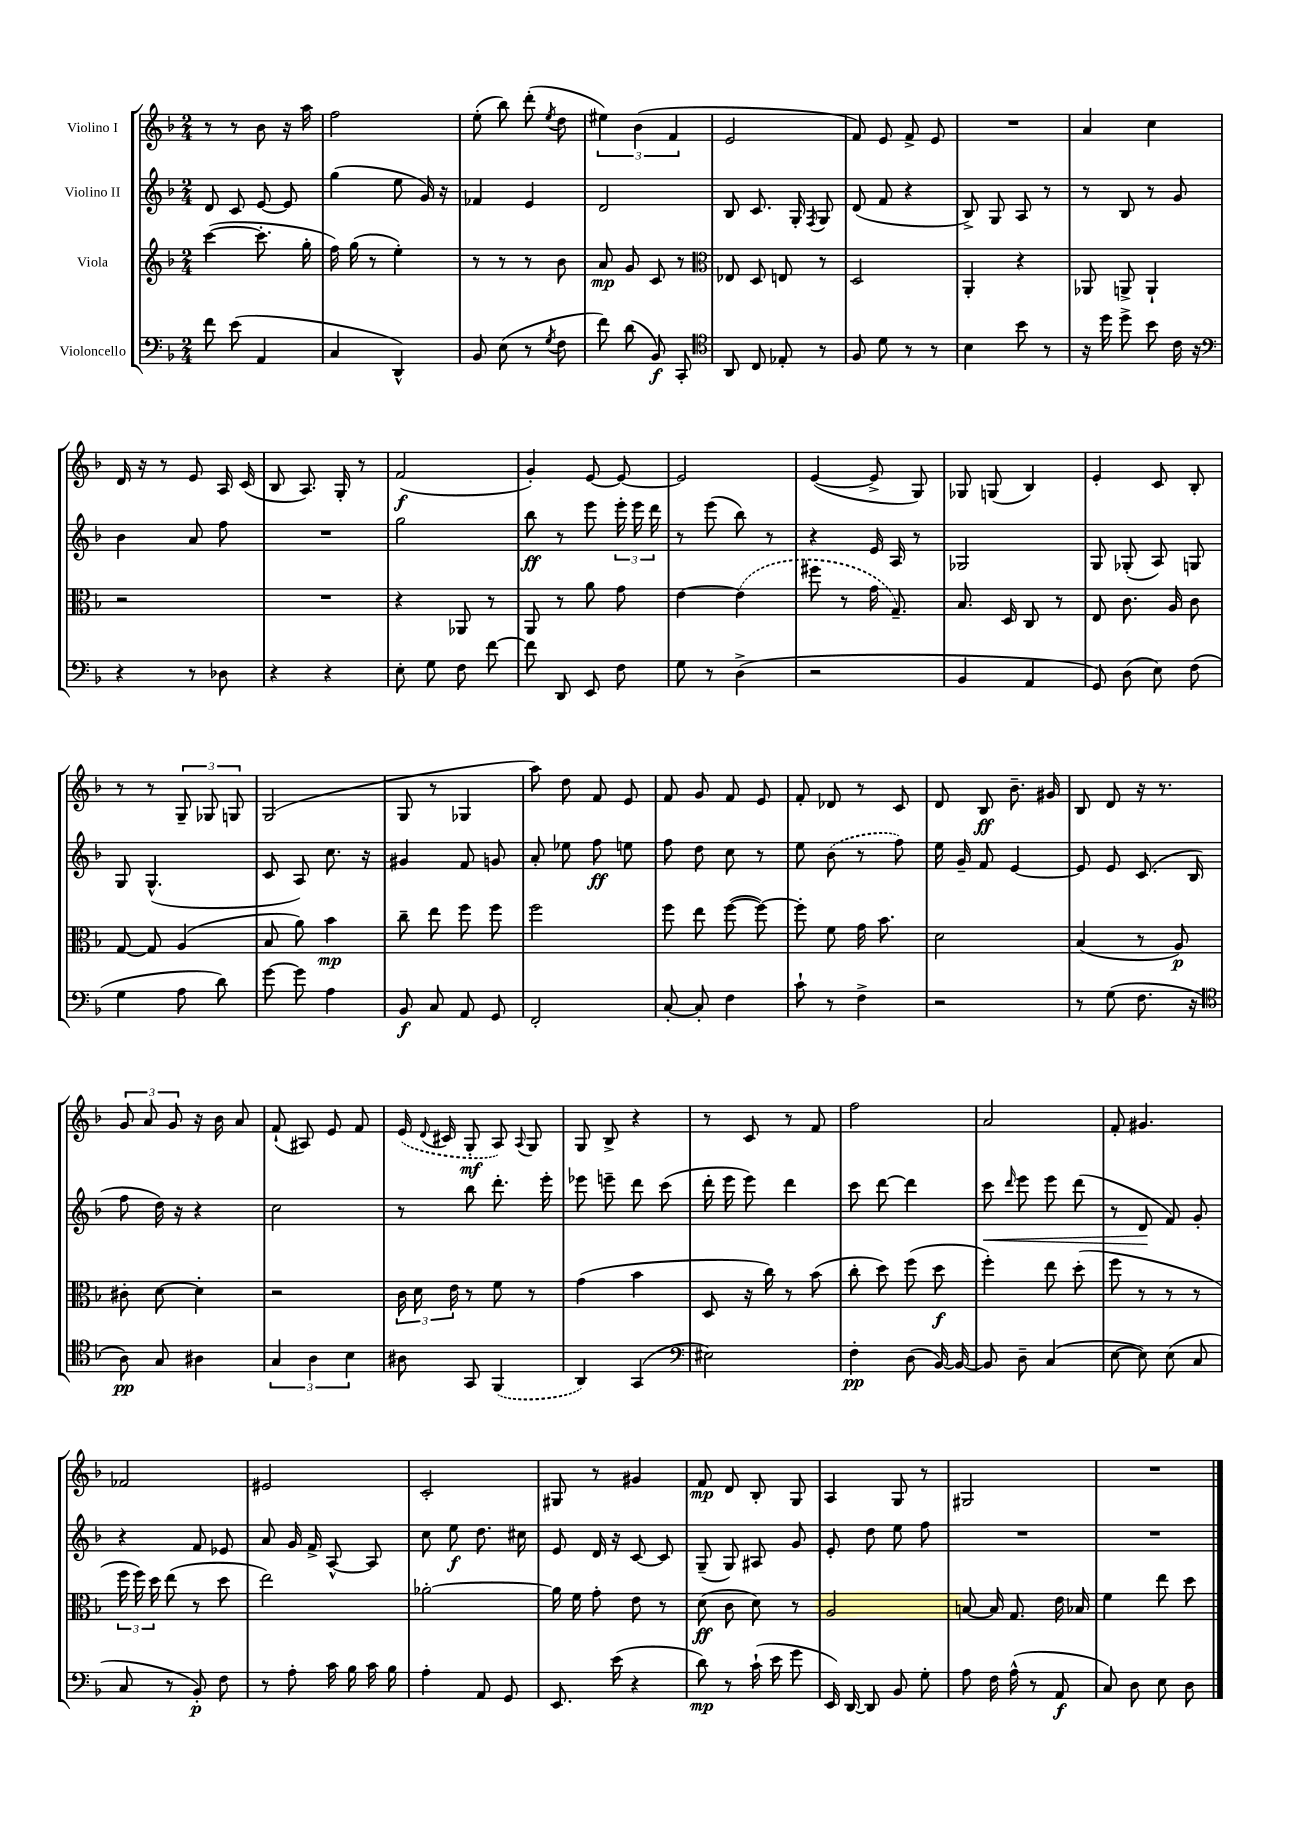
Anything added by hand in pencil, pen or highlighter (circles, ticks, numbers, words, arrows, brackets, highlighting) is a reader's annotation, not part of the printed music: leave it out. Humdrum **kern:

**kern	**kern	**kern	**kern
*staff4	*staff3	*staff2	*staff1
*clefF4	*clefG2	*clefG2	*clefG2
*k[b-]	*k[b-]	*k[b-]	*k[b-]
*M2/4	*M2/4	*M2/4	*M2/4
8f	([4ccc	8d	8r
(8e	.	8c	8r
4AA	8.ccc']	[8e	8b-
.	.	8e]	16r
.	16gg'	.	16aa
=	=	=	=
4C	16ff)	(4gg	2ff
.	(16gg	.	.
.	8r	.	.
4DD^^)	4ee')	8ee	.
.	.	16g)	.
.	.	16r	.
=	=	=	=
8BB-	8r	4f-	(8ee'
(8E	8r	.	8bb-)
8r	8r	4e	(8ddd'
8qG	.	.	8qee
8F	8b-	.	8dd
=	=	=	=
8f)	8a	2d	6ee#)
(8d	8g	.	.
.	.	.	(6b-
8BB-)	8c	.	.
.	.	.	6f
8CC'	8r	.	.
=	=	=	=
*clefC4	*clefC3	*	*
8AA	8E-	8B-	2e
8C	8D	8.c	.
8E-'	8E	.	.
.	.	16G'	.
.	.	8qF	.
8r	8r	8G	.
=	=	=	=
8F	2D	(8d	8f)
8d	.	8f	8e
8r	.	4r	8f^
8r	.	.	8e
=	=	=	=
4B-	4AA'	8B-^)	2r
.	.	8G	.
8b-	4r	8A	.
8r	.	8r	.
=	=	=	=
16r	8AA-	8r	4a
16dd	.	.	.
8dd^	8AA^	8B-	.
8b-	4AA`	8r	4cc
16c	.	8g	.
16r	.	.	.
=	=	=	=
*clefF4	*	*	*
4r	2r	4b-	16d
.	.	.	16r
.	.	.	8r
8r	.	8a	8e
8D-	.	8ff	16A
.	.	.	(16c
=	=	=	=
4r	2r	2r	8B-
.	.	.	8.A)
4r	.	.	.
.	.	.	16G'
.	.	.	8r
=	=	=	=
8E'	4r	2gg	(2f
8G	.	.	.
8F	8AA-	.	.
[8f	8r	.	.
=	=	=	=
8f]	8AA	8bb-	4g')
8DD	8r	8r	.
8EE	8a	8eee	[8e
8F	8g	24eee'	8e_
.	.	24eee	.
.	.	24ddd	.
=	=	=	=
8G	[4e	8r	2e]
8r	.	(8eee	.
(4D^	(4e]	8bb-)	.
.	.	8r	.
=	=	=	=
2r	8ff#	4r	([4e
.	8r	.	.
.	16g	16e	8e^]
.	8.G~)	16A	.
.	.	8r	8G)
=	=	=	=
4BB-	8.B-	2G-	8G-
.	.	.	(8G
.	16D	.	.
4AA	8C	.	4B-)
.	8r	.	.
=	=	=	=
8GG)	8E	8G	4e'
(8D	8.c	(8G-'	.
8E)	.	8A)	8c
.	16A	.	.
(8F	8c	8G	8B-'
=	=	=	=
4G	[8G	8G	8r
.	8G]	(4.G^^	8r
8A	(4A	.	12G~
.	.	.	12G-
8d)	.	.	.
.	.	.	12G
=	=	=	=
[8g	8B-	8c	(2G
8g]	8a)	8A)	.
4A	4b-	8.cc	.
.	.	16r	.
=	=	=	=
8BB-	8cc~	4g#	8G
8C	8ee	.	8r
8AA	8ff	8f	4G-
8GG	8ff	8g	.
=	=	=	=
2FF'	2ff	8a'	8aa)
.	.	8ee-	8dd
.	.	8ff	8f
.	.	8ee	8e
=	=	=	=
[8C'	8ff	8ff	8f
8C']	8ee	8dd	8g
4F	([8ff	8cc	8f
.	8ff_)	8r	8e
=	=	=	=
8c`	8ff']	8ee	8f'
8r	8f	(8b-	8d-
4F^	16g	8r	8r
.	8.b-	.	.
.	.	8ff)	8c
=	=	=	=
2r	2d	16ee	8d
.	.	16g~	.
.	.	8f	8B-
.	.	[4e	8.b-~
.	.	.	16g#
=	=	=	=
8r	(4B-	8e]	8B-
(8G	.	8e	8d
8.F	8r	(8.c	16r
.	.	.	8.r
.	8A)	.	.
16r	.	16B-	.
=	=	=	=
*clefC4	*	*	*
8A)	8c#'	8ff	12g
.	.	.	12a
8G	[8d	16dd)	.
.	.	.	12g
.	.	16r	.
4A#	4d']	4r	16r
.	.	.	16b-
.	.	.	8a
=	=	=	=
6G	2r	2cc	(8f`
.	.	.	8A#)
6A	.	.	.
.	.	.	8e
6B-	.	.	.
.	.	.	8f
=	=	=	=
8A#	24c	8r	(16e
.	24d	.	.
.	.	.	8qqd
.	.	.	16c#
.	24e	.	.
8GG	8r	8bb-	8G'
(4FF	8f	8.ddd'	8A)
.	.	.	8qqA
.	8r	.	8G
.	.	16eee'	.
=	=	=	=
4AA)	(4g	8eee-	8G
.	.	8eee~	8B-^
(4GG	4b-	8ddd	4r
.	.	(8ccc	.
=	=	=	=
*clefF4	*	*	*
2E#)	8D	16ddd'	8r
.	.	16eee	.
.	16r	8eee)	8c
.	16cc)	.	.
.	8r	4ddd	8r
.	(8b-	.	8f
=	=	=	=
4F'	8cc'	8ccc	2ff
.	8dd)	[8ddd	.
(8D	(8ff	4ddd]	.
[16BB-)	8dd	.	.
16BB-_	.	.	.
=	=	=	=
8BB-]	4ff')	8ccc	2a
.	.	16qqddd	.
8D~	.	8eee	.
(4C	8ee	8eee	.
.	(8dd'	(8ddd	.
=	=	=	=
[8E	8ff	8r	8f'
8E])	8r	8d	4.g#
(8E	8r	8f)	.
8C	8r	8g'	.
=	=	=	=
8C	24ff	4r	2f-
.	24ff)	.	.
.	24dd	.	.
8r	(8ee	.	.
8BB-')	8r	8f	.
8F	8dd	8e-	.
=	=	=	=
8r	2ee)	8a	2e#
8A'	.	16g	.
.	.	16f^	.
16c	.	[8A^^	.
16B-	.	.	.
16c	.	8A]	.
16B-	.	.	.
=	=	=	=
4A'	[2a-'	8cc	2c'
.	.	8ee	.
8AA	.	8.dd	.
8GG	.	.	.
.	.	16cc#	.
=	=	=	=
8.EE	16a-]	8e	8G#
.	16f	.	.
.	8g'	16d	8r
(16e	.	16r	.
4r	8e	[8c	4g#
.	8r	8c]	.
=	=	=	=
8d)	(8d	(8G~	8f
8r	8c	8G)	8d
(16c`	8d)	8A#	8B-'
16e	.	.	.
8g	8r	8g	8G
=	=	=	=
16EE)	2A	8e'	4A
[16DD	.	.	.
8DD]	.	8dd	.
8BB-	.	8ee	8G
8G'	.	8ff	8r
=	=	=	=
8A	[8B	2r	2G#
16F	16B]	.	.
(16A^^	8.G	.	.
8r	.	.	.
8AA	16e	.	.
.	16B-	.	.
=	=	=	=
8C)	4f	2r	2r
8D	.	.	.
8E	8ee	.	.
8D	8dd	.	.
==	==	==	==
*-	*-	*-	*-
